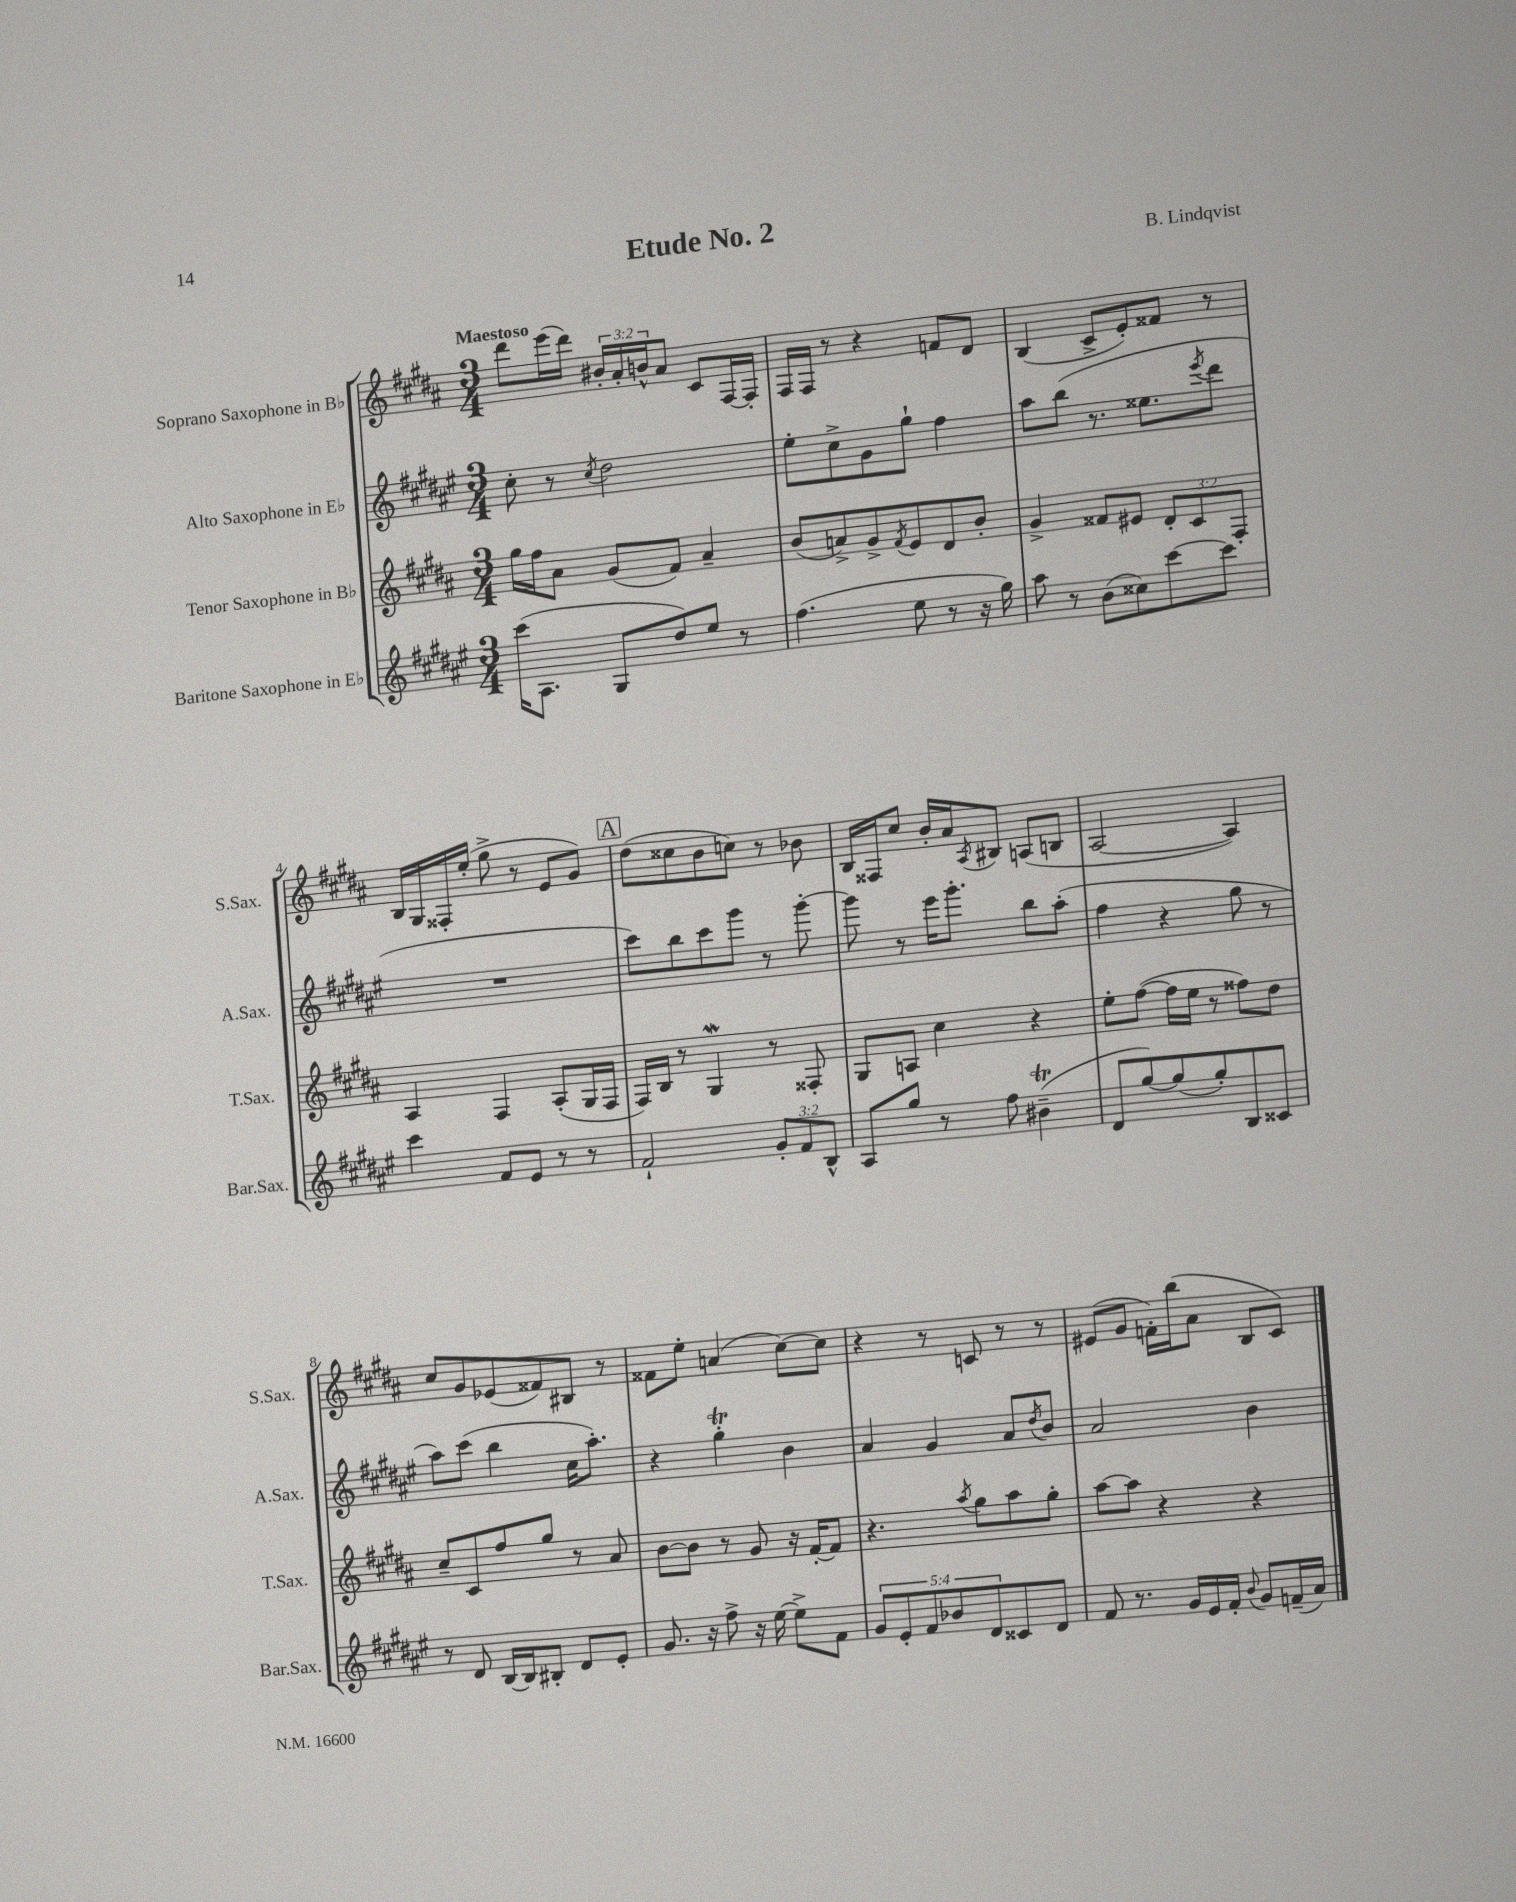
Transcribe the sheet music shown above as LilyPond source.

\header { title = "Etude No. 2" composer = "B. Lindqvist" }
<<
\new StaffGroup <<
\new Staff = "s0" \with { instrumentName = "Soprano Saxophone in Bb" shortInstrumentName = "S.Sax." } {
    \clef treble \key b \major \numericTimeSignature \time 3/4 \override Staff.TupletNumber.text = #tuplet-number::calc-fraction-text \tempo "Maestoso"
    dis'''8 e'''16( dis'''16) \tuplet 3/2 { bis'16-. ais'16-. b'16-^ } ais'8 cis'8 fis16~ fis16-. |
    fis16 fis16 r8 r4 f'8 dis'8 |
    b4( cis'8-> e'8-.) fisis'8 r8 |
    b16 gis16 fisis16-. e''16-.( gis''8-> r8 e'8 gis'8) |
    \mark \markup { \box "A" } dis''8( cisis''8 b'8 c''8) r8 bes'8 |
    b16 fisis16 cis''8 b'16-. ais'16 \acciaccatura { ais8 } bis8 a8( b8 |
    ais2~ ais4) |
    cis''8 gis'8 ees'8( fisis'8) bis8 r8 |
    fisis'8 e''8-. a'4( cis''8~) cis''8 |
    r4 r8 c'8 r8 r8 |
    eis'8( gis'8 f'16-.) b''16( ais'8 b8 cis'8) \bar "|." |
}
\new Staff = "s1" \with { instrumentName = "Alto Saxophone in Eb" shortInstrumentName = "A.Sax." } {
    \clef treble \key fis \major \numericTimeSignature \time 3/4
    cis''8-. r8 \acciaccatura { cis''8 } dis''2 |
    eis''8-. cis''8-> gis'8 gis''8-! fis''4 |
    ais''8 b''8( r8. eisis''8. \acciaccatura { eis'''8 } dis'''8 |
    R2. |
    \mark \markup { \box "A" } cis'''8) b''8 cis'''8 gis'''8 r8 gis'''8~-. |
    gis'''8 r8 eis'''16 gis'''8.-. b''8 ais''8-.( |
    fis''4 r4 gis''8 r8 |
    ais''8) cis'''8( b''4 cis''16 ais''8.-.) |
    r4 gis''4-.\trill b'4 |
    ais'4 gis'4 ais'8 \acciaccatura { dis''8 } b'8 |
    ais'2 b'4 \bar "|." |
}
\new Staff = "s2" \with { instrumentName = "Tenor Saxophone in Bb" shortInstrumentName = "T.Sax." } {
    \clef treble \key b \major \numericTimeSignature \time 3/4 \override Staff.TupletNumber.text = #tuplet-number::calc-fraction-text
    gis''16 fis''16 ais'8 gis'8( fis'8) ais'4-- |
    b'8( a'8->) gis'8-> \acciaccatura { fis'8 } e'8 dis'8 b'8-. |
    gis'4-> fisis'8 eis'8 \tuplet 3/2 { dis'8-. cis'8 fis8-. } |
    ais4 fis4 ais8-.( gis16 fis16 |
    \mark \markup { \box "A" } fis16) b16 r8 gis4\mordent r8 fisis8-. |
    gis8 a8 cis''4 r4 |
    e''8-. fis''8~( fis''16 e''16 r8 fisis''8) dis''8 |
    cis''8-- cis'8 fis''8 gis''8 r8 ais'8 |
    b'8~ b'8 r8 gis'8 r16 fis'16~-. fis'8 |
    r4. \acciaccatura { ais''8 } gis''8 ais''8 gis''8-. |
    ais''8~ ais''8 r4 r4 \bar "|." |
}
\new Staff = "s3" \with { instrumentName = "Baritone Saxophone in Eb" shortInstrumentName = "Bar.Sax." } {
    \clef treble \key fis \major \numericTimeSignature \time 3/4 \override Staff.TupletNumber.text = #tuplet-number::calc-fraction-text
    cis'''16( ais8. gis8 dis''8) eis''8 r8 |
    fis''4.( eis''8 r8 r16 gis''16) |
    ais''8 r8 b'8( cisis''8) cis'''8~ cis'''8 |
    cis'''4 fis'8 eis'8 r8 r8 |
    \mark \markup { \box "A" } fis'2-! \tuplet 3/2 { gis'8-. fis'8 b8-^ } |
    ais8 gis''8 r8 fis''8 bis'4--\trill( |
    dis'8 gis''8~) gis''8( gis''8-.) b8 cisis'8 |
    r8 dis'8 b16~ b16 bis8-. dis'8 eis'8-. |
    gis'8. r16 fis''8-> r16 eis''16~ eis''8-> fis'8 |
    \tuplet 5/4 { gis'8 eis'8-. fis'8 bes'8 dis'8 } cisis'8 dis'8 |
    fis'8 r8. gis'16 eis'16 fis'16-. \appoggiatura { b'8 } gis'8 f'16--( ais'16) \bar "|." |
}
>>
>>
